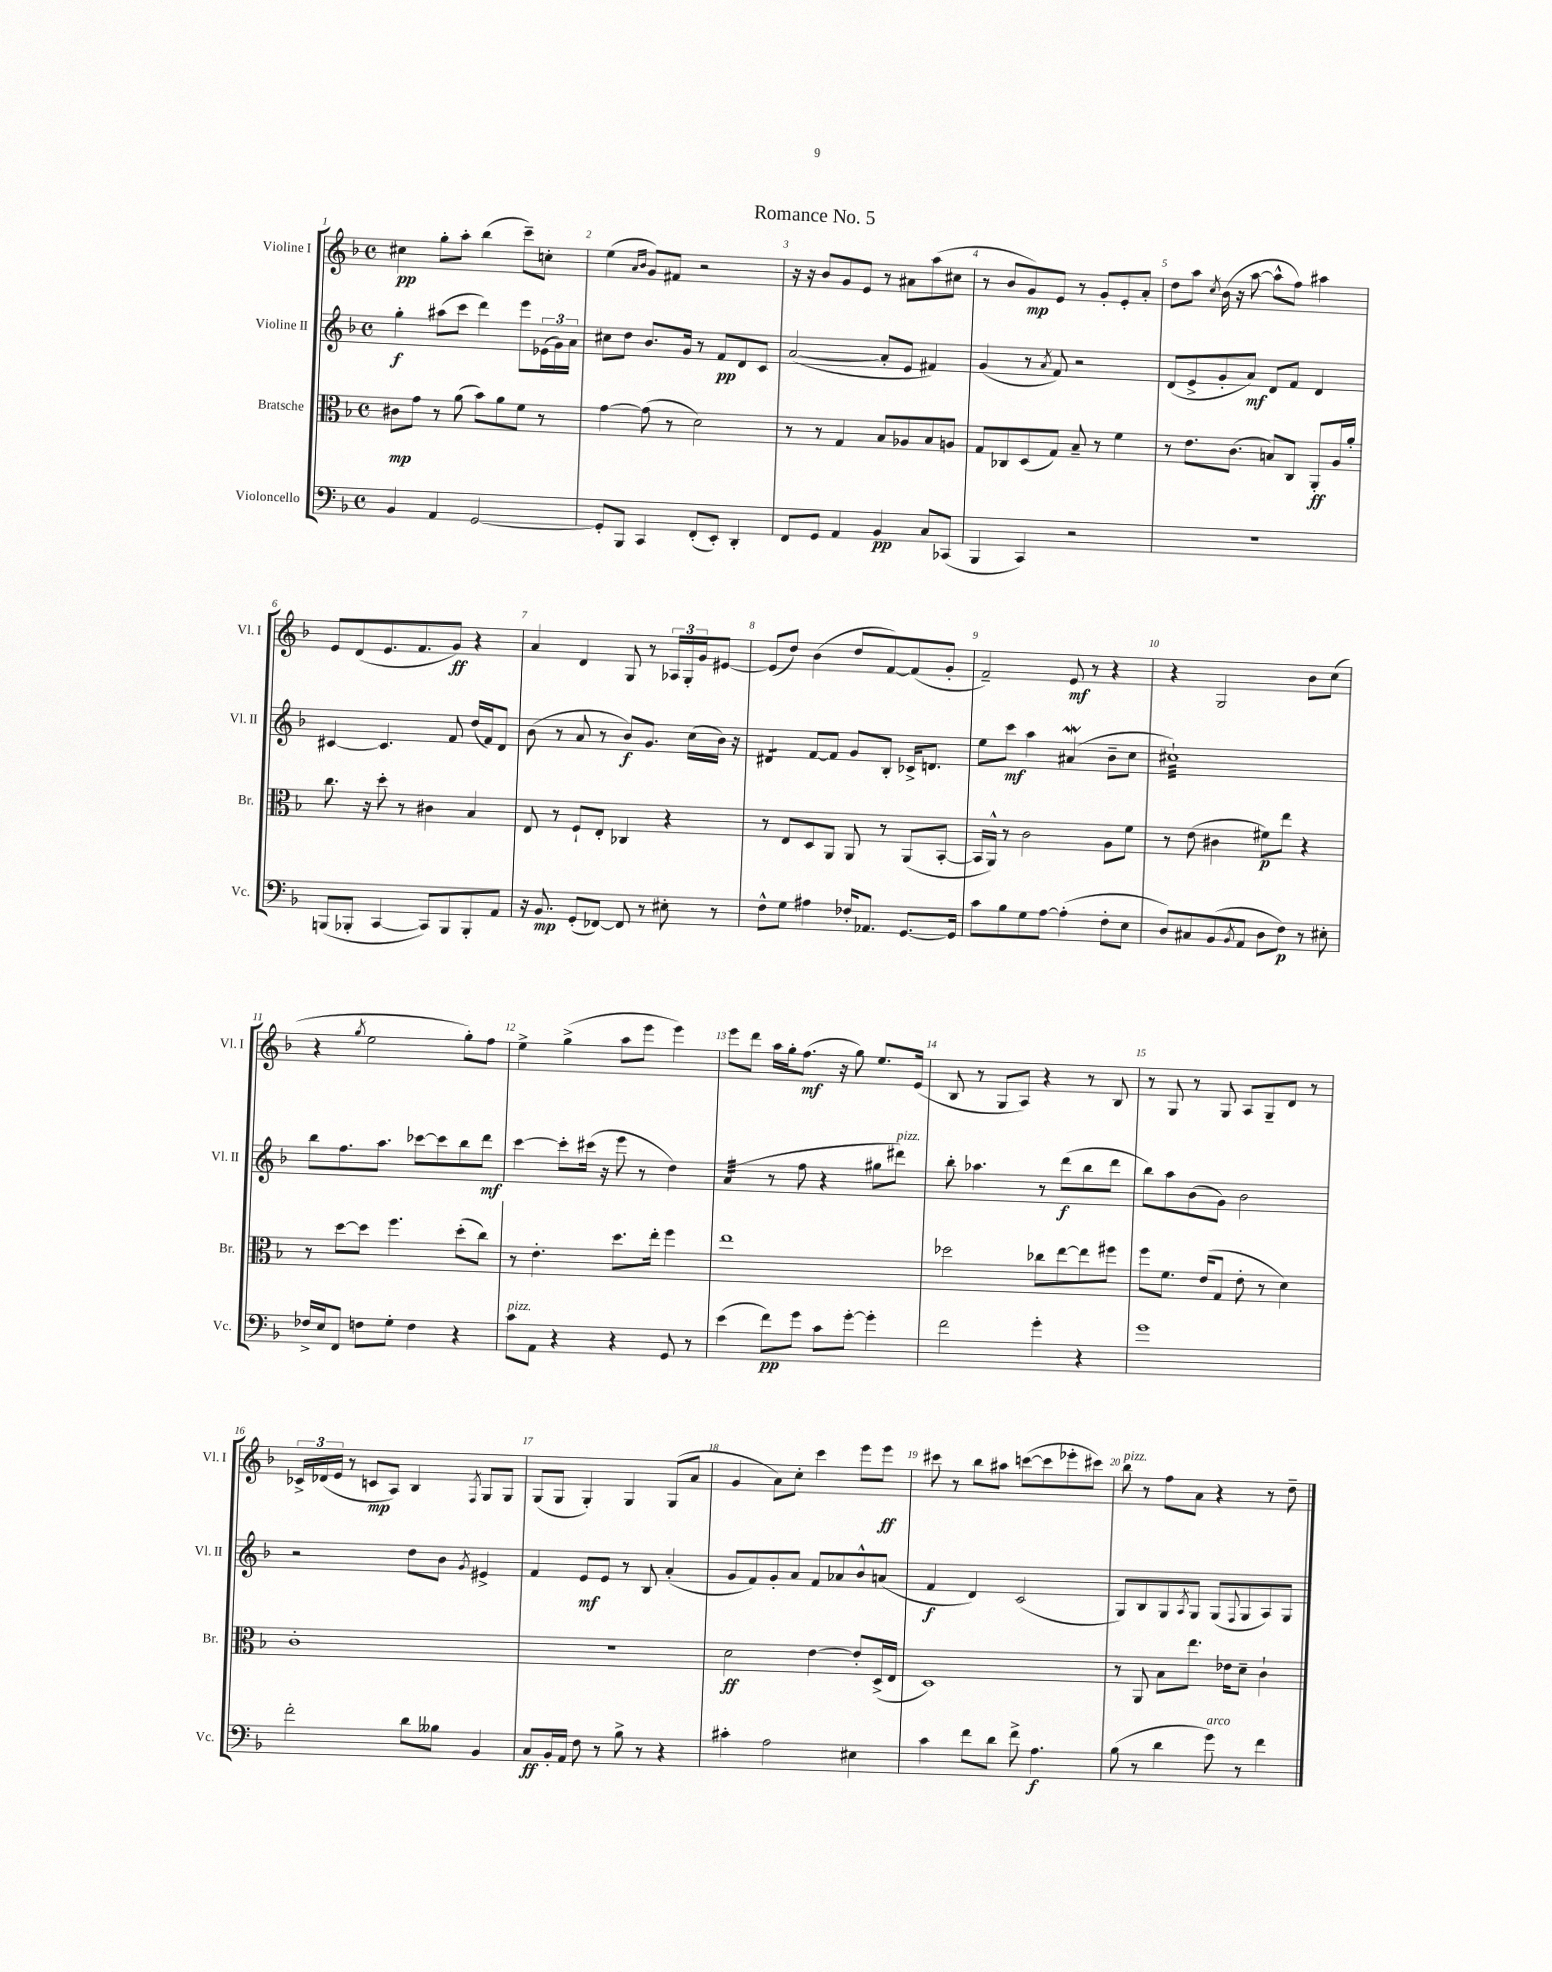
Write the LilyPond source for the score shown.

\header { title = "Romance No. 5" }
<<
\new StaffGroup <<
\new Staff = "s0" \with { instrumentName = "Violine I" shortInstrumentName = "Vl. I" } {
    \clef treble \key f \major \defaultTimeSignature \time 4/4
    cis''4\pp g''8-. a''8-. bes''4( c'''8--) c''8-. |
    e''4( \grace { a'16 bes'16 } g'8) fis'8 r2 |
    r16 r16 bes'8 g'8 e'8 r8 ais'8 a''8( cis''8 |
    r8 bes'8 g'8\mp) e'8 r8 g'8-. e'8-. a'8-. |
    d''8 a''8 \acciaccatura { c''8 } bes'16( r16 a''8~ a''8-^ f''8) ais''4 |
    e'8 d'8( e'8. f'8. g'8\ff) r4 |
    a'4 d'4 g8 r8 \tuplet 3/2 { aes16 g16-. g'16 } eis'8~ |
    eis'8( d''8) bes'4( d''8 f'8~) f'8( g'8-. |
    f'2--) e'8\mf r8 r4 |
    r4 g2 bes'8 c''8( |
    r4 \acciaccatura { g''8 } e''2 g''8-.) f''8 |
    e''4-> g''4->( a''8 e'''8 e'''4) |
    e'''8 d'''8 a''16 g''16-. f''8.\mf( r16 g''8) e''8. e'16( |
    bes8 r8 g8 a8) r4 r8 bes8 |
    r8 g8 r8 g8 a8 g8-- d'8 r8 |
    \tuplet 3/2 { ces'16-> des'16( e'16 } r8 c'8\mp a8) bes4 \acciaccatura { f8 } g8 g8 |
    g8( g8 g4-.) g4 g8( a'8 |
    g'4 a'8) c''8-. c'''4 e'''8 e'''8\ff |
    cis'''8 r8 bes''8 ais''8 c'''8~( c'''8 ees'''8-. cis'''8) |
    bes''8^\markup { \italic "pizz." } r8 f''8 a'8 r4 r8 d''8-- \bar "|." |
}
\new Staff = "s1" \with { instrumentName = "Violine II" shortInstrumentName = "Vl. II" } {
    \clef treble \key f \major \defaultTimeSignature \time 4/4
    g''4-.\f ais''8( c'''8 d'''4) e'''8 \tuplet 3/2 { ees'16( g'16) a'16 } |
    cis''8 d''8 bes'8. g'16 r8 f'8\pp d'8 c'8 |
    a'2~( a'8-. e'8 fis'4) |
    g'4( r8 \acciaccatura { a'8 } f'8) r2 |
    d'8( e'8-> g'8-. a'8\mf) d'8 f'8 d'4 |
    cis'4~ cis'4. f'8 d''16( f'16) d'8 |
    bes'8( r8 a'8 r8 bes'8\f) g'8. c''16( bes'16) r16 |
    dis'4:8 f'8~ f'8 g'8 bes8-. ces'16-> d'8. |
    e''8 c'''8\mf a''4 ais'4\mordent( bes'8-- c''8 |
    cis''1:32-!) |
    bes''8 f''8. a''8. ces'''8~ ces'''8 bes''8 d'''8\mf |
    c'''4~ c'''8-. cis'''16( r16 e'''8 r8 d''4) |
    a'4:32( r8 f''8 r4 gis''8 dis'''8^\markup { \italic "pizz." }) |
    bes''8-. aes''4. r8 d'''8\f( bes''8 d'''8 |
    bes''8) a''8 bes'8( g'8) bes'2 |
    r2 d''8 bes'8 \acciaccatura { g'8 } eis'4-> |
    f'4 e'8\mf e'8 r8 bes8 a'4-.( |
    g'8 f'8) g'8-. a'8 f'8 aes'8 bes'8-^ a'8( |
    f'4\f d'4) c'2( |
    g8) bes8 g8 \acciaccatura { a8 } g8 g8( \appoggiatura { f8 } g8 a8) g8 \bar "|." |
}
\new Staff = "s2" \with { instrumentName = "Bratsche" shortInstrumentName = "Br." } {
    \clef alto \key f \major \defaultTimeSignature \time 4/4
    cis'8\mp g'8 r8 a'8( bes'8) a'8 f'8 r8 |
    g'4~ g'8( r8 d'2) |
    r8 r8 g4 bes8 aes8 bes8 a8 |
    g8 ces8 d8( g8) bes8-- r8 f'4 |
    r8 e'8. c'8.( b8) c8 a,8-.\ff a16 a'16-. |
    c''8. r16 d''8-. r8 cis'4 bes4 |
    e8 r8 f8-! e8-. ces4 r4 |
    r8 e8 d8 a,8 a,8 r8 a,8( bes,8~-. |
    bes,16 a,16-^) r8 c'2 a8 f'8 |
    r8 e'8( cis'4 fis'8\p) e''8 r4 |
    r8 d''8~ d''8 f''4. d''8-.( c''8) |
    r8 e'4.-. d''8. e''16-. f''4 |
    e''1 |
    des''2 ces''8 e''8~ e''8 fis''8 |
    f''8 f'8. e'16( g8 e'8-. r8 d'4) |
    c'1-. |
    R1 |
    d'2\ff e'4~ e'8-. d16->( e16 |
    d1) |
    r8 a,8 bes8 e''8. ees'16 d'8-- c'4-! \bar "|." |
}
\new Staff = "s3" \with { instrumentName = "Violoncello" shortInstrumentName = "Vc." } {
    \clef bass \key f \major \defaultTimeSignature \time 4/4
    bes,4 a,4 g,2~ |
    g,8-. bes,,8 c,4 f,8-.( e,8-.) d,4-. |
    f,8 g,8 a,4 bes,4\pp c8 ces,8( |
    bes,,4 c,4) r2 |
    R1 |
    b,,8( bes,,8-. c,4~ c,8) bes,,8 bes,,8-. a,8 |
    r16 bes,8.\mp g,8-.( fes,8~) fes,8 r8 eis8-. r8 |
    f8-^ g8 ais4 fes16-. aes,8. g,8.~ g,16 |
    c'8 bes8 g8 a8~ a4-.( f8-. e8 |
    d8) cis8 bes,8( \acciaccatura { bes,8 } a,8 d8 f8\p) r8 eis8-. |
    fes16-> e16 f,8 f8 g8-. f4 r4 |
    c'8^\markup { \italic "pizz." } a,8 r4 r4 g,8 r8 |
    e'4( f'8\pp) g'8 c'8 g'8~-. g'4-. |
    f'2 g'4-. r4 |
    g'1 |
    f'2-. d'8 beses8 bes,4 |
    c8\ff bes,16-. a,16 f8 r8 bes8-> r8 r4 |
    cis'4-. a2 eis4 |
    c'4 f'8 d'8 f'8-> a4.\f |
    bes8( r8 d'4 g'8^\markup { \italic "arco" }) r8 f'4 \bar "|." |
}
>>
>>
\layout { \context { \Score \override BarNumber.break-visibility = ##(#f #t #t) barNumberVisibility = #all-bar-numbers-visible } }
